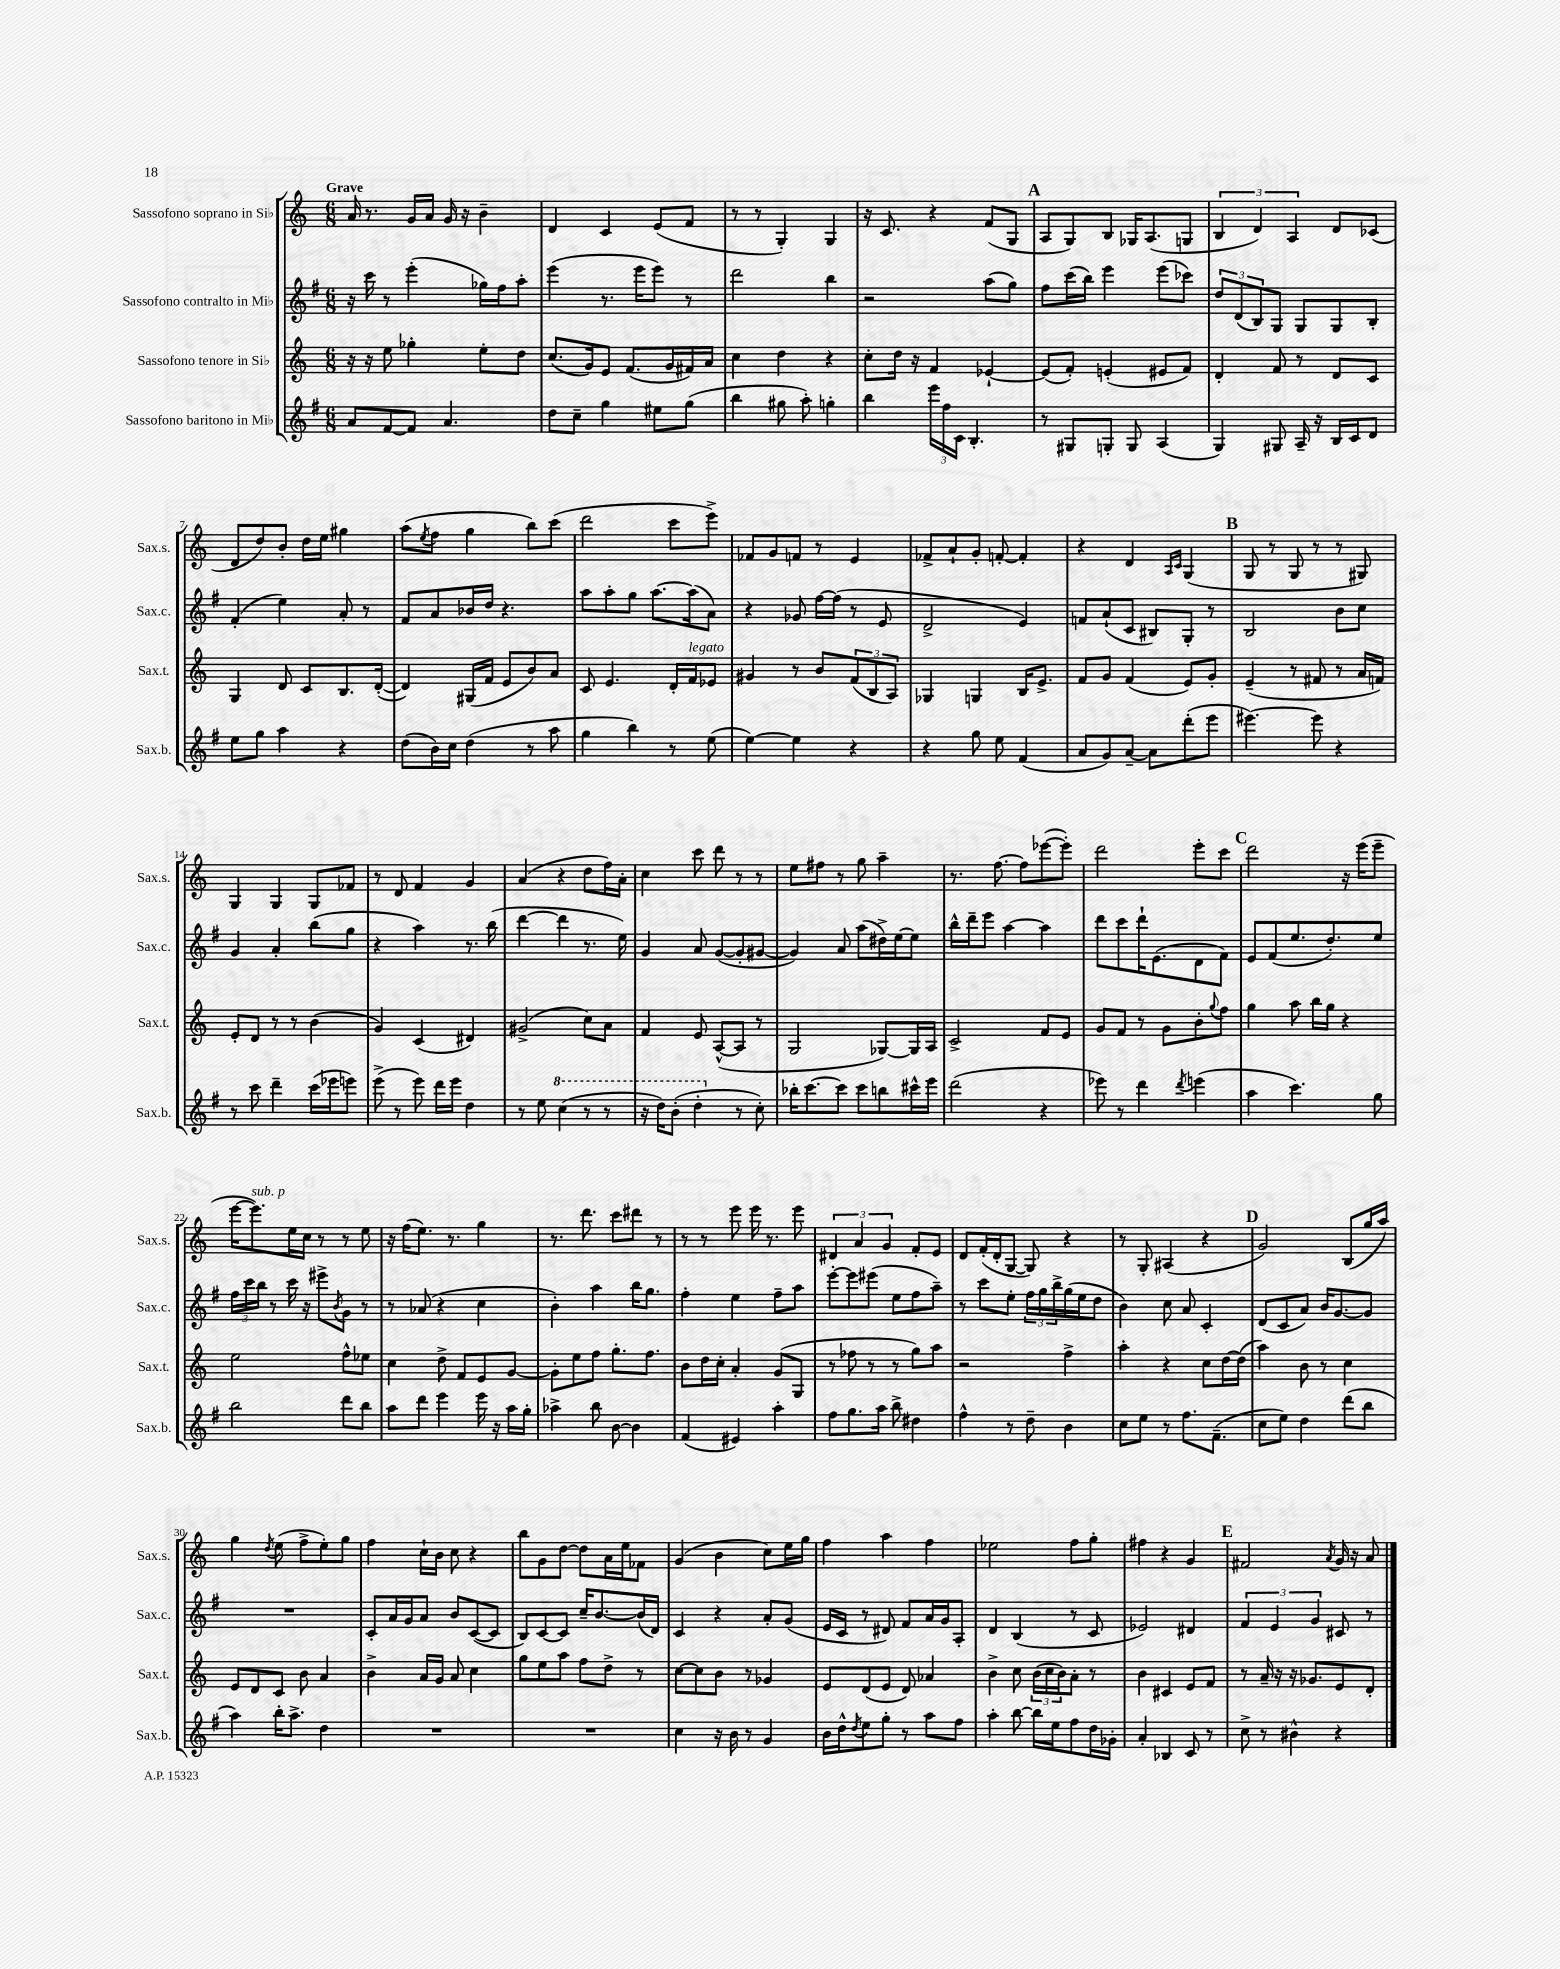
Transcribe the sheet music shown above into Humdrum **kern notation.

**kern	**kern	**kern	**kern
*staff4	*staff3	*staff2	*staff1
*clefG2	*clefG2	*clefG2	*clefG2
*k[f#]	*k[]	*k[f#]	*k[]
*M6/8	*M6/8	*M6/8	*M6/8
8a/L	16r	16r	16a/
.	16r	16ccc\	8.r
[8f#/	8ee\	8r	.
8f#/]J	4gg-'\	(4eee'\	16g/LL
.	.	.	16a/JJ
4.a/	.	.	16g/
.	.	.	16r
.	8ee'\L	16gg-\LL)	4b~\
.	.	16ff#\J	.
.	8dd\J	8aa'\J	.
=	=	=	=
8dd\L	(8.cc/L	(4eee\	4d/
8cc~\J	.	.	.
.	16g/k)	.	.
4gg\	8e/J	8.r	4c/
.	(8.f/L	.	.
.	.	16eee\LK	.
8ee#\L	.	8eee\J)	(8e/L
.	16g/L	.	.
(8gg\J	16f#/)	8r	8f/J
.	16a/JJ	.	.
=	=	=	=
4bb\	4cc\	2ddd\	8r
.	.	.	8r
8gg#\	4dd\	.	4G'/)
8aa'\)	.	.	.
4gg'\	4r	4bb\	4G/
=	=	=	=
4bb\	8cc'\L	2r	16r
.	.	.	8.c/
.	16dd\Jk	.	.
.	16r	.	.
24eee\LL	4f/	.	4r
24ff#\	.	.	.
24c\JJ	.	.	.
4.B'/	.	.	.
.	[4e-`/	(8aa\L	(8f/L
.	.	8gg\J)	8G/J
=	=	=	=
8r	(8e-/]L	8ff#\L	8A/L
8G#/L	8f'/J)	(16ccc\L	8G/)
.	.	16bb\JJ)	.
8G'/J	(4e'/	4eee\	8B/J
8G/	.	.	16G-/LK
.	.	.	(8.A/
(4A/	8e#/L	(8eee\L	.
.	8f/J)	8ccc-\J)	8G/J
=	=	=	=
4G/)	4d'/	12dd/L	6B/
.	.	(12d/	.
.	.	12B/)	6d/)
8G#/	8f/	8G/J	.
.	.	.	6A/
16A~/	8r	8G/L	.
16r	.	.	.
16B/LL	8d/L	8G/	8d/L
16c/J	.	.	.
8d/J	8c/J	8B'/J	(8c-/J
=	=	=	=
8ee\L	4G/	(4f#'/	8d/L
8gg\J	.	.	8dd/)
4aa\	8d/	4ee\)	8b'/J
.	8c/L	.	16dd\LL
.	.	.	16ee\JJ
4r	8.B/	8a'/	4gg#\
.	.	8r	.
.	([16d'/Jk	.	.
=	=	=	=
(8dd\L	4d/])	8f#/L	(8aa\L
.	.	.	8qee/
16b\L)	.	8a/	8ff\J
16cc\JJ	.	.	.
(4dd\	(16G#/LL	16b-/L	4gg\
.	16f/JJ	16dd/JJ	.
.	8e/L	4.r	.
8r	8b/)	.	8bb\L)
8aa\	8a/J	.	(8ccc\J
=	=	=	=
4gg\	8c/	8aa\L	2ddd\
.	4.e/	8aa'\	.
4bb\)	.	8gg\J	.
.	.	[8.aa\L	.
8r	16d'/LL	.	8ccc\L
.	16f/J	(16aa\]k	.
(8ee\	8e-/J	8a\J)	8eee^\J)
=	=	=	=
[4ee\)	4g#/	4r	8f-/L
.	.	.	8g/
4ee\]	8r	8g-/	8f/J
.	8b/L	[16ff#\LL	8r
.	.	(16ff#\]JJ	.
4r	(12f/	8r	4e/
.	12B/	.	.
.	.	8e/	.
.	12A/J)	.	.
=	=	=	=
4r	4G-/	2d^/	8f-^/L
.	.	.	8a`/
8gg\	4G/	.	8g'/J
8ee\	.	.	[8f'/
(4f#/	16B/LK	4e/)	4f'/]
.	8.e^/J	.	.
=	=	=	=
8a/L	8f/L	8f/L	4r
8g/)	8g/J	(8a`/	.
[8a~/J	(4f/	8c/J	4d/
8a\]L	.	8B#/L)	.
.	.	.	16qqA/LL
.	.	.	16qqc/JJ
(8ddd'\	8e/L)	8G'/J	(4G/
8eee\J	8g'/J	8r	.
=	=	=	=
[4.eee#\)	(4e~/	2B/	8G/
.	.	.	8r
.	8r	.	8G/
8eee#\]	8f#/	.	8r
4r	8r	8b\L	8r
.	16a/LL	8cc\J	8G#/)
.	16f/JJ)	.	.
=	=	=	=
8r	8e'/L	4g/	4G/
8ccc\	8d/J	.	.
4ddd~\	8r	4a'/	4G/
.	8r	.	.
(16ccc\LL	(4b\	(8bb\L	8G/L
16eee-\J	.	.	.
8eee\J)	.	8gg\J	8f-/J
=	=	=	=
(8eee^\	4g/)	4r	8r
8r	.	.	8d/
8eee\)	(4c/	4aa\)	4f/
16ddd\LL	.	.	.
16eee\JJ	.	.	.
4dd\	4d#/)	8.r	4g/
.	.	(16bb\	.
=	=	=	=
8r	(2g#^/	[4ddd\	(4a/
8ee\	.	.	.
(4ccc\	.	4ddd\]	4r
8r	8cc\L)	8.r	8dd\L
8r	8a\J	.	16ff\L)
.	.	16ee\)	16a'\JJ
=	=	=	=
16r	4f/	4g/	4cc\
16ddd\LK)	.	.	.
(8bb'\J	.	.	.
4ddd'\	8e/	8a/	8ccc\
.	([8A^^/L	([8g/L	8ddd\
8r	8A/]J	8g'/]	8r
8cc'\)	8r	[8g#/J	8r
=	=	=	=
16bb-'\LK	2G/	4g#/])	8ee\L
[8.ccc\	.	.	.
.	.	.	8ff#\J
8ccc\]J	.	8a/	8r
8ccc\L	.	(8aa\L	8gg\
8bb\	[8G-/L)	16dd#^\L)	4aa~\
.	.	[16ee\J	.
16ccc#^^\L	16G-/]L	8ee\]J	.
16eee\JJ	16A/JJ	.	.
=	=	=	=
(2ddd\	2c^/	16bb^^\LL	8.r
.	.	16ddd~\J	.
.	.	8eee\J	.
.	.	.	[8.ff\
.	.	[4aa\	.
.	.	.	8ff\]L
4r	8f/L	4aa\]	([8eee-\
.	8e/J	.	8eee-'\]J)
=	=	=	=
8eee-\)	8g/L	8ddd\L	2ddd\
8r	8f/J	8ccc\	.
4ddd\	8r	16ddd`\K	.
.	.	(8.e\	.
.	8g\L	.	.
8qddd/	.	.	.
(4eee\	8b'\	8d\	8eee'\L
.	8qqgg/	.	.
.	8ff\J	8f#\J)	8ccc\J
=	=	=	=
4aa\	4gg\	8e/L	2ddd\
.	.	(8f#/	.
4.ccc\)	8aa\	8.ee/	.
.	16bb\LL	.	.
.	16gg\JJ	8.dd'/)	.
.	4r	.	16r
.	.	.	(16eee\LK
8gg\	.	8ee/J	8eee~\J
=	=	=	=
2bb\	2ee\	24ff#\LL	[16eee\LK
.	.	24ccc\	.
.	.	.	8.eee\])
.	.	24bb\JJ	.
.	.	8r	.
.	.	16ccc\	16ee\L
.	.	16r	16cc\JJ
.	.	8eee#^\L	8r
.	.	8qb/	.
8ddd\L	8ff^^\L	8g\J	8r
8bb\J	8ee-\J	8r	8ee\
=	=	=	=
8aa\L	4cc\	8r	16r
.	.	.	(16ff\LK
8ddd\J	.	(8a-/	8.ee\J)
4eee\	8dd^\	4r	.
.	.	.	8.r
.	8f/L	.	.
16eee\	8e/	4cc\	4gg\
16r	.	.	.
16aa\LL	[8g/J	.	.
16gg'\JJ	.	.	.
=	=	=	=
4aa-^\	8g'\]L	4b'\)	8.r
.	8ee\	.	.
.	.	.	8.ddd\
8bb\	8ff\J	4aa\	.
[8b\	8.gg'\L	.	8ccc\L
4b\]	.	16bb\LK	8ddd#\J
.	8.ff\J	8.gg\J	.
.	.	.	8r
=	=	=	=
(4f#/	8b\L	4ff#'\	8r
.	16dd\L	.	8r
.	16cc'\JJ	.	.
4e#/)	4a'/	4ee\	8eee\
.	.	.	16eee\
.	.	.	8.r
4aa'\	(8g/L	8ff#~\L	.
.	8G/J	8aa\J	8eee\
=	=	=	=
8ff#\L	8r	[8eee'\L	6d#/
8.gg\	8ff-\	8eee\]	.
.	.	.	6a/
.	8r	(8eee#\J	.
16aa\Jk	.	.	.
.	.	.	6g/
8bb^\	8r	8ee\L	.
4dd#\	8gg\L)	8ff#\	8f'/L
.	8aa\J	8aa~\J)	8e/J
=	=	=	=
4ff#^^\	2r	8r	8d/L
.	.	8ccc\L	(16f'/L
.	.	.	16d'/J
8r	.	8ee'\J	[8G/J
8dd~\	.	24ff#\LL	8G/])
.	.	24gg\	.
.	.	24bb^\	.
4b\	4ff^\	(16gg\	4r
.	.	16ee\J	.
.	.	8dd\J	.
=	=	=	=
8cc\L	4aa'\	4b\)	8r
8ee\J	.	.	8G'/
8r	4r	8cc\	(4A#/
8.ff#\L	.	8a/	.
.	8cc\L	4c'/	4r
(8.f#~\J	.	.	.
.	[16dd\L	.	.
.	(16dd\]JJ	.	.
=	=	=	=
8cc\L	4aa\)	(8d/L	2g/)
8ee\J)	.	8c/	.
4dd\	8b\	8a/J)	.
.	8r	16b/LK	.
.	.	[8.g/	.
(8ddd\L	4cc\	.	(8B/L
8bb\J	.	8g/]J	16gg/L
.	.	.	16aa/JJ)
=	=	=	=
4aa\)	8e/L	2.r	4gg\
.	8d/	.	.
.	.	.	8qdd/
16bb'\LK	8c/J	.	(8ee\
8.aa^\J	.	.	.
.	8b\	.	8ff^\L
4dd\	4a/	.	8ee'\)
.	.	.	8gg\J
=	=	=	=
2.r	4b^\	8c'/L	4ff\
.	.	16a/L	.
.	.	16g/J	.
.	16a/LL	8a/J	16cc`\LL
.	16g/JJ	.	16b\JJ
.	8a/	8b/L	8cc\
.	4cc\	([8c/	4r
.	.	8c/]J	.
=	=	=	=
2.r	8gg\L	8B/L)	8bb\L
.	8ee\	[8c/	8g\
.	8aa\J	8c/]J	[8dd\J
.	8ff\L	16cc~/LK	8dd\]L
.	.	[8.b/	.
.	8dd^\J	.	16a\L
.	.	.	16ee\J
.	8r	(16b/]L	8f-\J
.	.	16d/JJ)	.
=	=	=	=
4cc\	[8cc\L	4c/	(4g/
.	8cc\]	.	.
16r	8b\J	4r	4b\
16b\	.	.	.
8r	8r	.	.
4g/	4g-/	8a'/L	8cc\L)
.	.	(8g/J	16ee\L
.	.	.	16gg\JJ
=	=	=	=
16b\LL	8e/L	16e/LL	4ff\
16dd^^\J	.	16c/JJ	.
8qdd/	.	.	.
8ee\	(8d/	8r	.
8gg'\J	8e/J	8d#/)	4aa\
8r	8d/)	8f#/L	.
8aa\L	4a-/	16a/L	4ff\
.	.	16g/J	.
8ff#\J	.	8A'/J	.
=	=	=	=
4aa'\	4b^\	4d/	2ee-\
[8bb\	8cc\	(4B/	.
16bb\]LL	(24b\LL	.	.
.	24cc\	.	.
16ee\J	.	.	.
.	24b\J)	.	.
8ff#\	8a'\J	8r	8ff\L
16dd\L	8r	8c/	8gg'\J
16g-'\JJ	.	.	.
=	=	=	=
4a'/	4b\	2e-/)	4ff#\
4B-/	4c#/	.	4r
8c/	8e/L	4d#/	4g/
8r	8f/J	.	.
=	=	=	=
8cc^\	8r	6f#/	2f#/
8r	16a~/	.	.
.	.	6e/	.
.	16r	.	.
4b#^^\	16r	.	.
.	8.g-/L	.	.
.	.	6g/	.
.	.	.	8qa/
4r	8e/	8c#/	16g/
.	.	.	16r
.	8d'/J	8r	8a/
==	==	==	==
*-	*-	*-	*-
